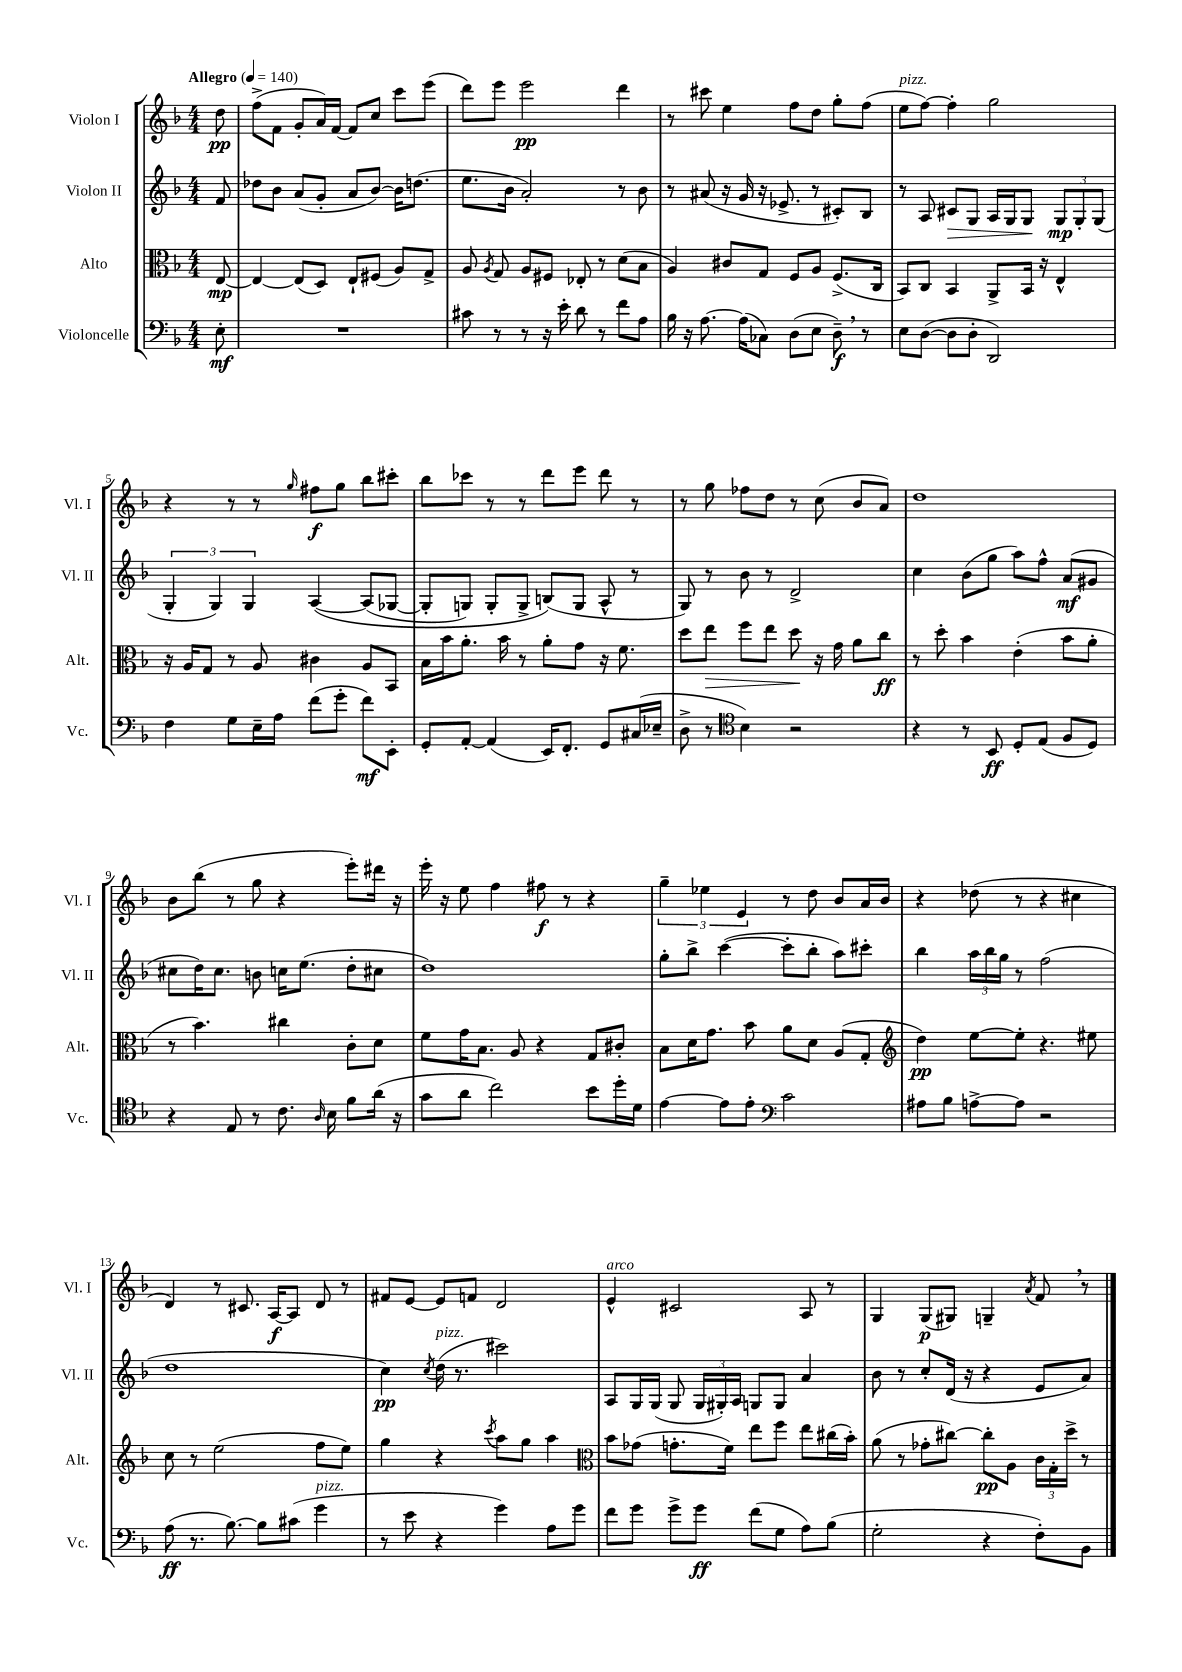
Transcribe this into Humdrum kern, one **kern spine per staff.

**kern	**kern	**kern	**kern
*staff4	*staff3	*staff2	*staff1
*clefF4	*clefC3	*clefG2	*clefG2
*k[b-]	*k[b-]	*k[b-]	*k[b-]
*M4/4	*M4/4	*M4/4	*M4/4
*MM140	*MM140	*MM140	*MM140
8E'\	[8E/	8f/	8dd\
=	=	=	=
1r	4E/_	8dd-\L	(8ff^\L
.	.	8b-\J	8f\J
.	(8E/]L	(8a/L	8g'/L
.	8D/J)	8g'/J	16a/L)
.	.	.	[16f/JJ
.	8E`/L	8a/L	8f/]L
.	(8F#/J	[8b-/J)	8cc/J
.	8A/L)	16b-\]LK	8ccc\L
.	.	(8.dd\J	.
.	8G^/J	.	(8eee\J
=	=	=	=
8c#\	8A/	8.ee\L	8ddd\L)
.	8qA/	.	.
8r	8G/	.	8eee\J
.	.	16b-\Jk	.
8r	8A/L	2a'/)	2eee\
16r	8F#/J	.	.
16e'\	.	.	.
8d\	8E-'/	.	.
8r	8r	.	.
8f\L	(8d\L	8r	4ddd\
8A\J	8B-\J	8b-\	.
=	=	=	=
16B-\	4A/)	8r	8r
16r	.	.	.
[8.A\	.	(8a#/	8ccc#\
.	8c#/L	16r	4ee\
(16A\]LK	.	16g/	.
8C-\J)	8G/J	16r	.
.	.	8.e-^/	.
(8D\L	8F/L	.	8ff\L
8E\J	8A/J	8r	8dd\J
8D~\)	(8.F^/L	8c#'/L)	8gg'\L
8r	.	8B-/J	(8ff\J
.	16C/Jk	.	.
=	=	=	=
8E\L	8BB-/L)	8r	8ee\L
([8D\J	8C/J	8A/	[8ff\J)
8D\]L	4BB-/	8c#/L	4ff'\]
8D'\J	.	8G/J	.
2DD/)	8AA^/L	16A/LL	2gg\
.	.	16G/J	.
.	16BB-/Jk	8G/J	.
.	16r	.	.
.	4E^^/	12G/L	.
.	.	12G'/	.
.	.	(12G/J	.
=	=	=	=
4F\	16r	6G'/	4r
.	16A/LK	.	.
.	8G/J	.	.
.	.	6G/)	.
8G\L	8r	.	8r
.	.	6G/	.
16E~\L	8A/	.	8r
16A\JJ	.	.	.
.	.	.	16qqgg/
(8f\L	4c#\	&([4A/	8ff#\L
8g'\J	.	.	8gg\J
8f\L)	8A/L	(8A/]L	8bb-\L
8EE'\J	8BB-/J	[8G-/J	8ccc#'\J
=	=	=	=
8GG'/L	16B-\LL	8G-'/]L	8bb-\L
.	16b-\J	.	.
[8AA'/J	8.a'\J	8G/J)	8ccc-\J
(4AA/]	.	8G'/L	8r
.	16b-\	.	.
.	8r	8G^/J	8r
16EE/LK)	8a'\L	(8B/L&)	8ddd\L
8.FF'/J	.	.	.
.	8g\J	8G/J	8eee\J
8GG/L	16r	8A^^/	8ddd\
.	8.f\	.	.
(16C#/L	.	8r	8r
16E-~/JJ	.	.	.
=	=	=	=
8D^\	8dd\L	8G/)	8r
8r	8ee\J	8r	8gg\
*clefC4	*	*	*
4B-\)	8ff\L	8b-\	8ff-\L
.	8ee\J	8r	8dd\J
2r	8dd\	2d^/	8r
.	16r	.	(8cc\
.	16g\	.	.
.	8a\L	.	8b-/L
.	8cc\J	.	8a/J)
=	=	=	=
4r	8r	4cc\	1dd
.	8dd'\	.	.
8r	4b-\	(8b-\L	.
8BB-/	.	8gg\J	.
8D'/L	(4e'\	8aa\L)	.
(8E/J	.	8ff^^\J	.
8F/L	8b-\L	(8a/L	.
8D/J)	8a'\J	8g#/J	.
=	=	=	=
4r	8r	8cc#\L	8b-\L
.	4.b-\)	16dd\K)	(8bb-\J
.	.	8.cc#\J	.
8E/	.	.	8r
8r	.	8b\	8gg\
8.c\	4cc#\	16cc\LK	4r
.	.	(8.ee\J	.
16qqA/	.	.	.
16B-\	.	.	.
8f\L	8c'\L	8dd'\L	8eee'\L)
(16a\Jk	8d\J	8cc#\J	16ddd#\Jk
16r	.	.	16r
=	=	=	=
8g\L	8f\L	1dd)	16eee'\
.	.	.	16r
8a\J	16g\K	.	8ee\
.	8.B-\J	.	.
2cc\)	.	.	4ff\
.	8A/	.	.
.	4r	.	8ff#\
.	.	.	8r
8b-\L	8G/L	.	4r
16dd'\L	8c#'/J	.	.
16d\JJ	.	.	.
=	=	=	=
[4e\	8B-\L	8gg'\L	6gg~\
.	16d\K	8bb-^\J	.
.	.	.	6ee-\
.	8.g\J	.	.
8e\]L	.	([4ccc\	.
.	.	.	6e/
8e'\J	8b-\	.	.
*clefF4	*	*	*
2c\	8a\L	8ccc'\]L	8r
.	8d\J	8bb-'\J	8dd\
.	(8A/L	8aa\L)	8b-/L
.	8G'/J	8ccc#'\J	16a/L
.	.	.	16b-/JJ
=	=	=	=
*	*clefG2	*	*
8A#\L	4dd\)	4bb-\	4r
8B-\J	.	.	.
[8A^\L	[8ee\L	24aa\LL	(8dd-\
.	.	24bb-\	.
.	.	24gg\JJ	.
8A\]J	8ee'\]J	8r	8r
2r	4.r	(2ff\	4r
.	.	.	4cc#\
.	8ee#\	.	.
=	=	=	=
(8A\	8cc\	1dd	4d/)
8.r	8r	.	.
.	(2ee\	.	8r
[8.B-\)	.	.	.
.	.	.	8.c#/
8B-\]L	.	.	.
.	.	.	[16A/LK
(8c#\J	.	.	8A/]J
4g\	8ff\L	.	8d/
.	8ee\J)	.	8r
=	=	=	=
8r	4gg\	4cc\)	8f#/L
8e\	.	.	[8e/J
.	.	8qcc/	.
4r	4r	(16dd\	8e/]L
.	.	8.r	.
.	.	.	8f/J
.	8qccc/	.	.
4g\)	8aa\L	2ccc#\)	2d/
.	8gg\J	.	.
8A\L	4aa\	.	.
8g\J	.	.	.
=	=	=	=
*	*clefC3	*	*
8f\L	8b-\L	8A/L	4e^^/
8g\J	(8g-\J	16G/L	.
.	.	(16G/JJ	.
8g^\L	8.g'\L	8G/	2c#/
8g\J	.	24G/LL	.
.	.	24G#'/)	.
.	16f\Jk)	.	.
.	.	24A/JJ	.
(8f\L	8ee\L	8G/L	.
8G\J	8ff\J	8G/J	.
8A\L)	8ee\L	4a/	8A/
(8B-\J	(16cc#\L	.	8r
.	16b-'\JJ)	.	.
=	=	=	=
2G'\	(8a\	8b-\	4G/
.	8r	8r	.
.	8g-'\L	8cc'/L	(8G/L
.	[8cc#\J)	(16d/Jk	8G#/J)
.	.	16r	.
4r	8cc#'\]L	4r	4G~/
.	8A\J	.	.
.	.	.	8qa/
8F'\L)	24c\LL	8e/L	8f/
.	24G'\	.	.
.	24dd^\JJ	.	.
8BB-\J	8r	8a/J)	8r
==	==	==	==
*-	*-	*-	*-
